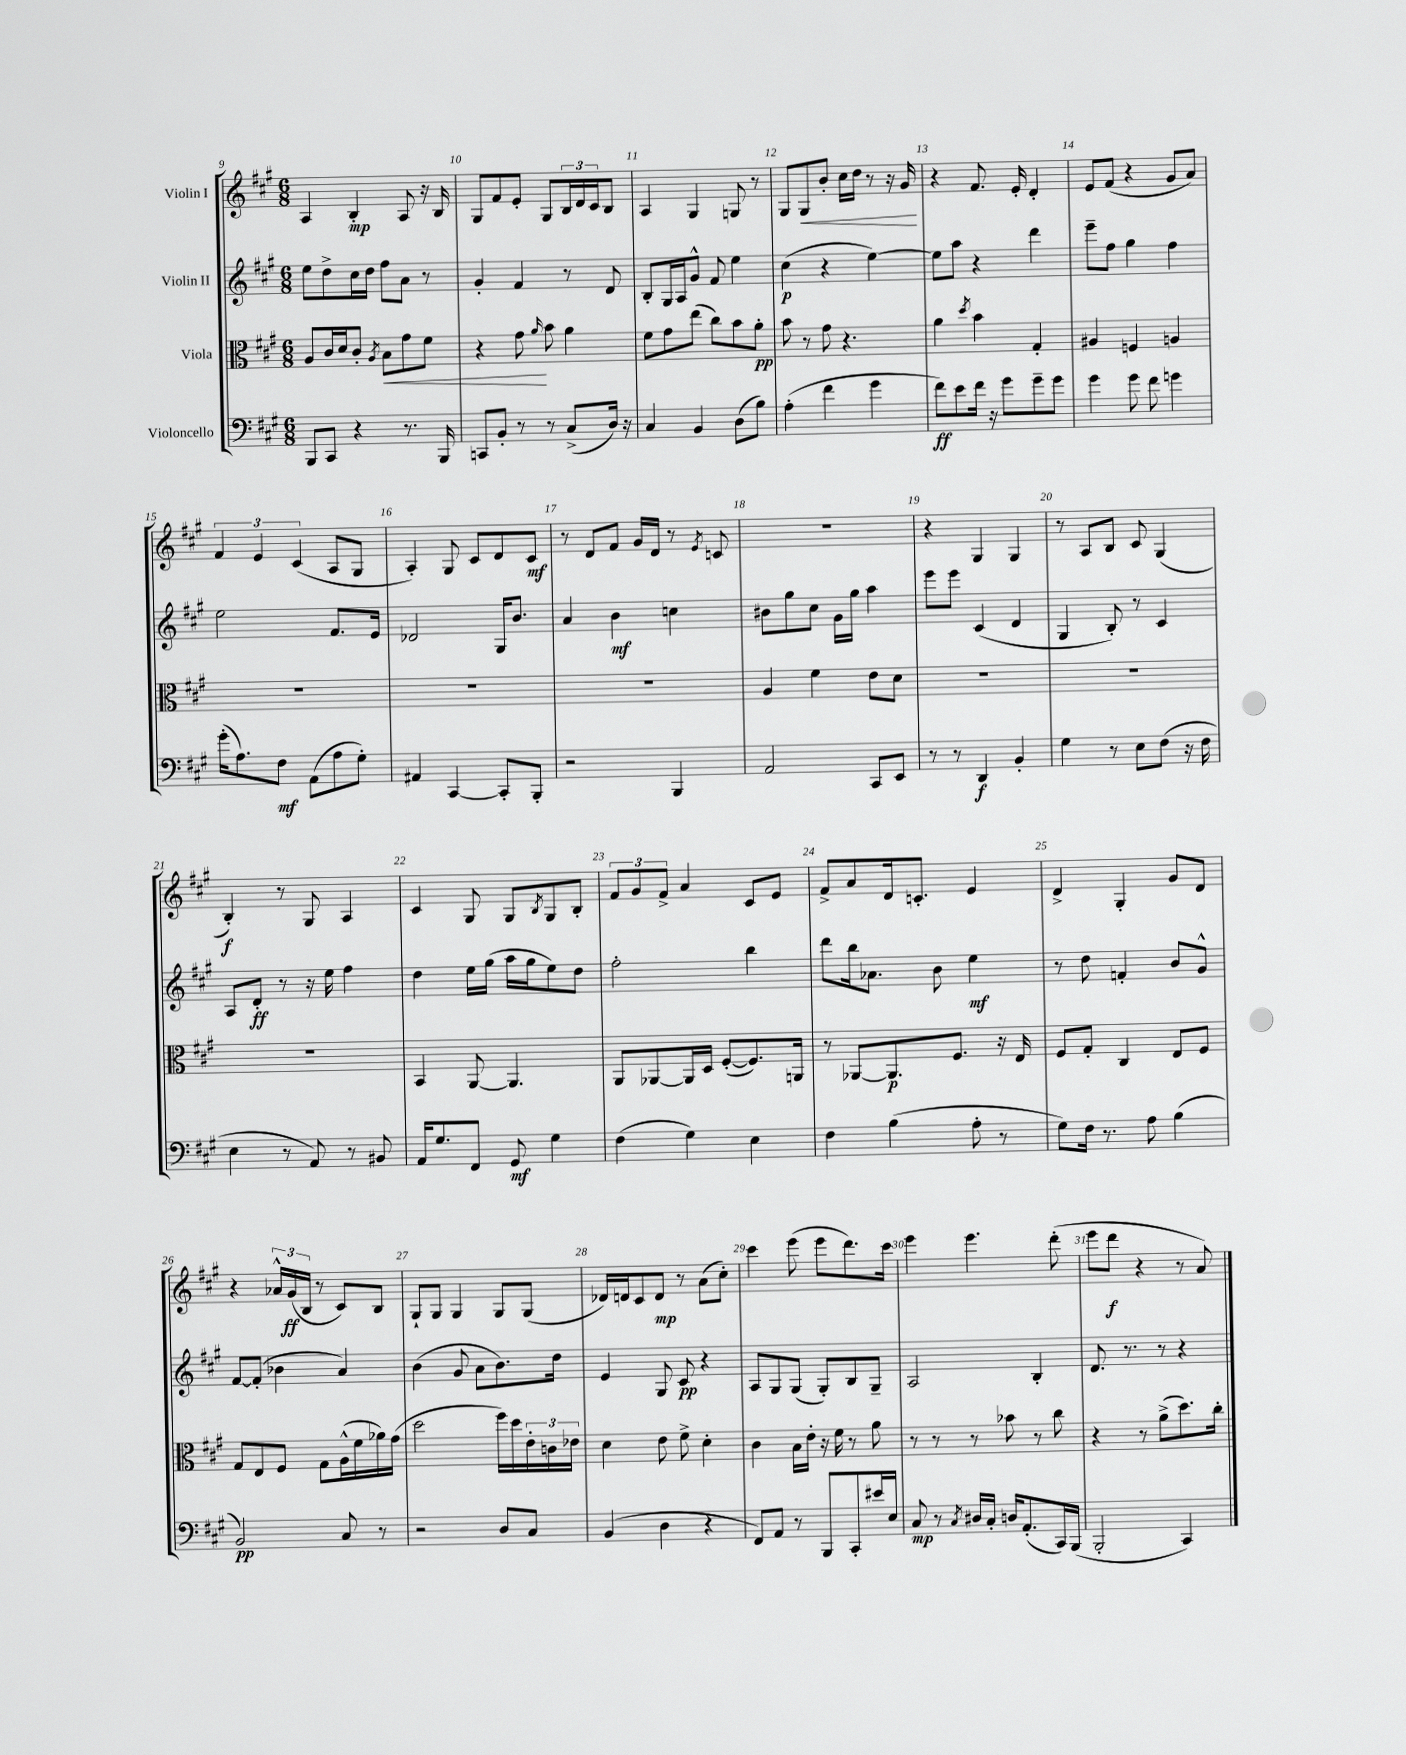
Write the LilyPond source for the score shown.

<<
\new StaffGroup <<
\new Staff = "s0" \with { instrumentName = "Violin I" } {
    \clef treble \key a \major \numericTimeSignature \time 6/8
    a4 b4-.\mp a8 r16 b16 |
    gis8 fis'8 e'8-. gis8 \tuplet 3/2 { b16 d'16 cis'16 } b8 |
    a4 gis4 g8 r8 |
    gis8 gis8\< b'8-. cis''16 d''16 r8 r16 gis'16\! |
    r4 fis'8. e'16-. d'4-. |
    e'8 fis'8( r4 gis'8 a'8) |
    \tuplet 3/2 { fis'4 e'4 cis'4( } a8 gis8 |
    a4-.) gis8 cis'8 d'8 cis'8\mf |
    r8 d'8 fis'8 gis'16 d'16 r8 \acciaccatura { e'8 } c'8 |
    R2. |
    r4 gis4 gis4 |
    r8 a8 b8 cis'8 gis4( |
    b4-.\f) r8 gis8 a4 |
    cis'4 gis8 gis8 \acciaccatura { b8 } gis8 b8-. |
    \tuplet 3/2 { fis'8 gis'8 fis'8-> } a'4 cis'8 e'8 |
    fis'8-> a'8 d'16 c'8.-. e'4 |
    d'4-> gis4-. gis'8 d'8 |
    r4 \tuplet 3/2 { aes'16-^ gis'16\ff( b16 } r8 cis'8) b8 |
    gis8-! gis8 gis4 gis8 gis8( |
    des'16) d'16 cis'8 d'8\mp r8 a'8( cis''8-.) |
    cis'''4 e'''8( e'''8 d'''8.) cis'''16 |
    e'''4 e'''4. d'''8-.( |
    e'''8 d'''8\f r4 r8 a'8) \bar "|." |
}
\new Staff = "s1" \with { instrumentName = "Violin II" } {
    \clef treble \key a \major \numericTimeSignature \time 6/8
    e''8 d''8-> cis''16 d''16 fis''8 a'8 r8 |
    gis'4-. fis'4 r8 d'8 |
    b8-. gis16 a16 gis'8-^ fis'8 e''4 |
    cis''4\p( r4 e''4~) |
    e''8 a''8 r4 d'''4 |
    e'''8-- fis''8 gis''4 fis''4 |
    e''2 fis'8. e'16 |
    des'2 gis16 b'8. |
    a'4 b'4\mf c''4 |
    bis'8 gis''8 cis''8 gis'16 gis''16 a''4 |
    e'''8 e'''8 cis'4( d'4 |
    gis4 b8-.) r8 cis'4 |
    a8 d'8-.\ff r8 r16 e''16 fis''4 |
    d''4 e''16 gis''16( a''16 gis''16 e''8) d''8 |
    fis''2-. b''4 |
    d'''8 b''16 aes'8. b'8 e''4\mf |
    r8 d''8 f'4-. b'8 gis'8-^ |
    fis'8~ fis'8-.( bes'4 a'4) |
    b'4( gis'8 a'8 b'8.) d''16 |
    e'4 gis8 cis'8\pp r4 |
    a8 gis8 gis8( gis8-.) b8 gis8-- |
    a2 b4-. |
    d'8. r8. r8 r4 \bar "|." |
}
\new Staff = "s2" \with { instrumentName = "Viola" } {
    \clef alto \key a \major \numericTimeSignature \time 6/8
    a8 cis'16 d'16 cis'8-. \acciaccatura { a8 } b8\< gis'8 fis'8 |
    r4 gis'8\! \grace { a'16 } b'8 a'4 |
    fis'8 gis'8 e''8( cis''8) b'8 a'8-.\pp |
    b'8 r8 gis'8 r4. |
    a'4 \acciaccatura { d''8 } b'4 gis4-. |
    ais4 f4 a4 |
    R2. |
    R2. |
    R2. |
    a4 fis'4 e'8 d'8 |
    R2. |
    R2. |
    R2. |
    b,4 a,8~ a,4. |
    a,8 aes,8~ aes,16 d16 fis8~-.( fis8.) a,16 |
    r8 aes,8~ aes,8.\p fis8. r16 e16 |
    fis8 gis8-. cis4 e8 fis8 |
    gis8 e8 fis8 gis8 a16-^( fis'16 aes'16) gis'16( |
    d''2 fis''16) d''16 \tuplet 3/2 { e'16-. c'16 ees'16 } |
    d'4 e'8 fis'8-> d'4-. |
    cis'4 b16 e'16-. r16 fis'16 r8 a'8 |
    r8 r8 r8 bes'8 r8 cis''8 |
    r4 r8 a'8->( d''8.) cis''16-. \bar "|." |
}
\new Staff = "s3" \with { instrumentName = "Violoncello" } {
    \clef bass \key a \major \numericTimeSignature \time 6/8
    b,,8 cis,8 r4 r8. b,,16 |
    c,8 b,8-. r8 r8 cis8->( d16) r16 |
    cis4 b,4 d8( b8) |
    a4-.( fis'4 gis'4 |
    fis'8\ff) e'8 fis'16 r16 gis'8 gis'8-- gis'8 |
    gis'4 gis'8 fis'8 g'4 |
    gis'16-.( a8.) fis8\mf a,8( a8 gis8-.) |
    ais,4 cis,4~ cis,8-. b,,8-. |
    r2 b,,4 |
    a,2 cis,8 e,8 |
    r8 r8 d,4\f b,4-. |
    gis4 r8 e8 fis8( r16 fis16 |
    e4 r8 a,8) r8 bis,8 |
    a,16 gis8. fis,8 gis,8\mf gis4 |
    fis4( gis4) e4 |
    fis4 b4( a8-. r8 |
    gis8) fis16 r8. a8 b4( |
    b,2\pp) cis8 r8 |
    r2 d8 cis8 |
    b,4( d4 r4 |
    fis,8) a,8 r8 b,,8 cis,8-. eis'16 e16 |
    cis8\mp r8 \acciaccatura { cis8 } dis16 cis16-. d16 a,8.-.( cis,16) b,,16( |
    b,,2-. cis,4) \bar "|." |
}
>>
>>
\layout { \context { \Score currentBarNumber = #9 \override BarNumber.break-visibility = ##(#f #t #t) barNumberVisibility = #all-bar-numbers-visible } }
